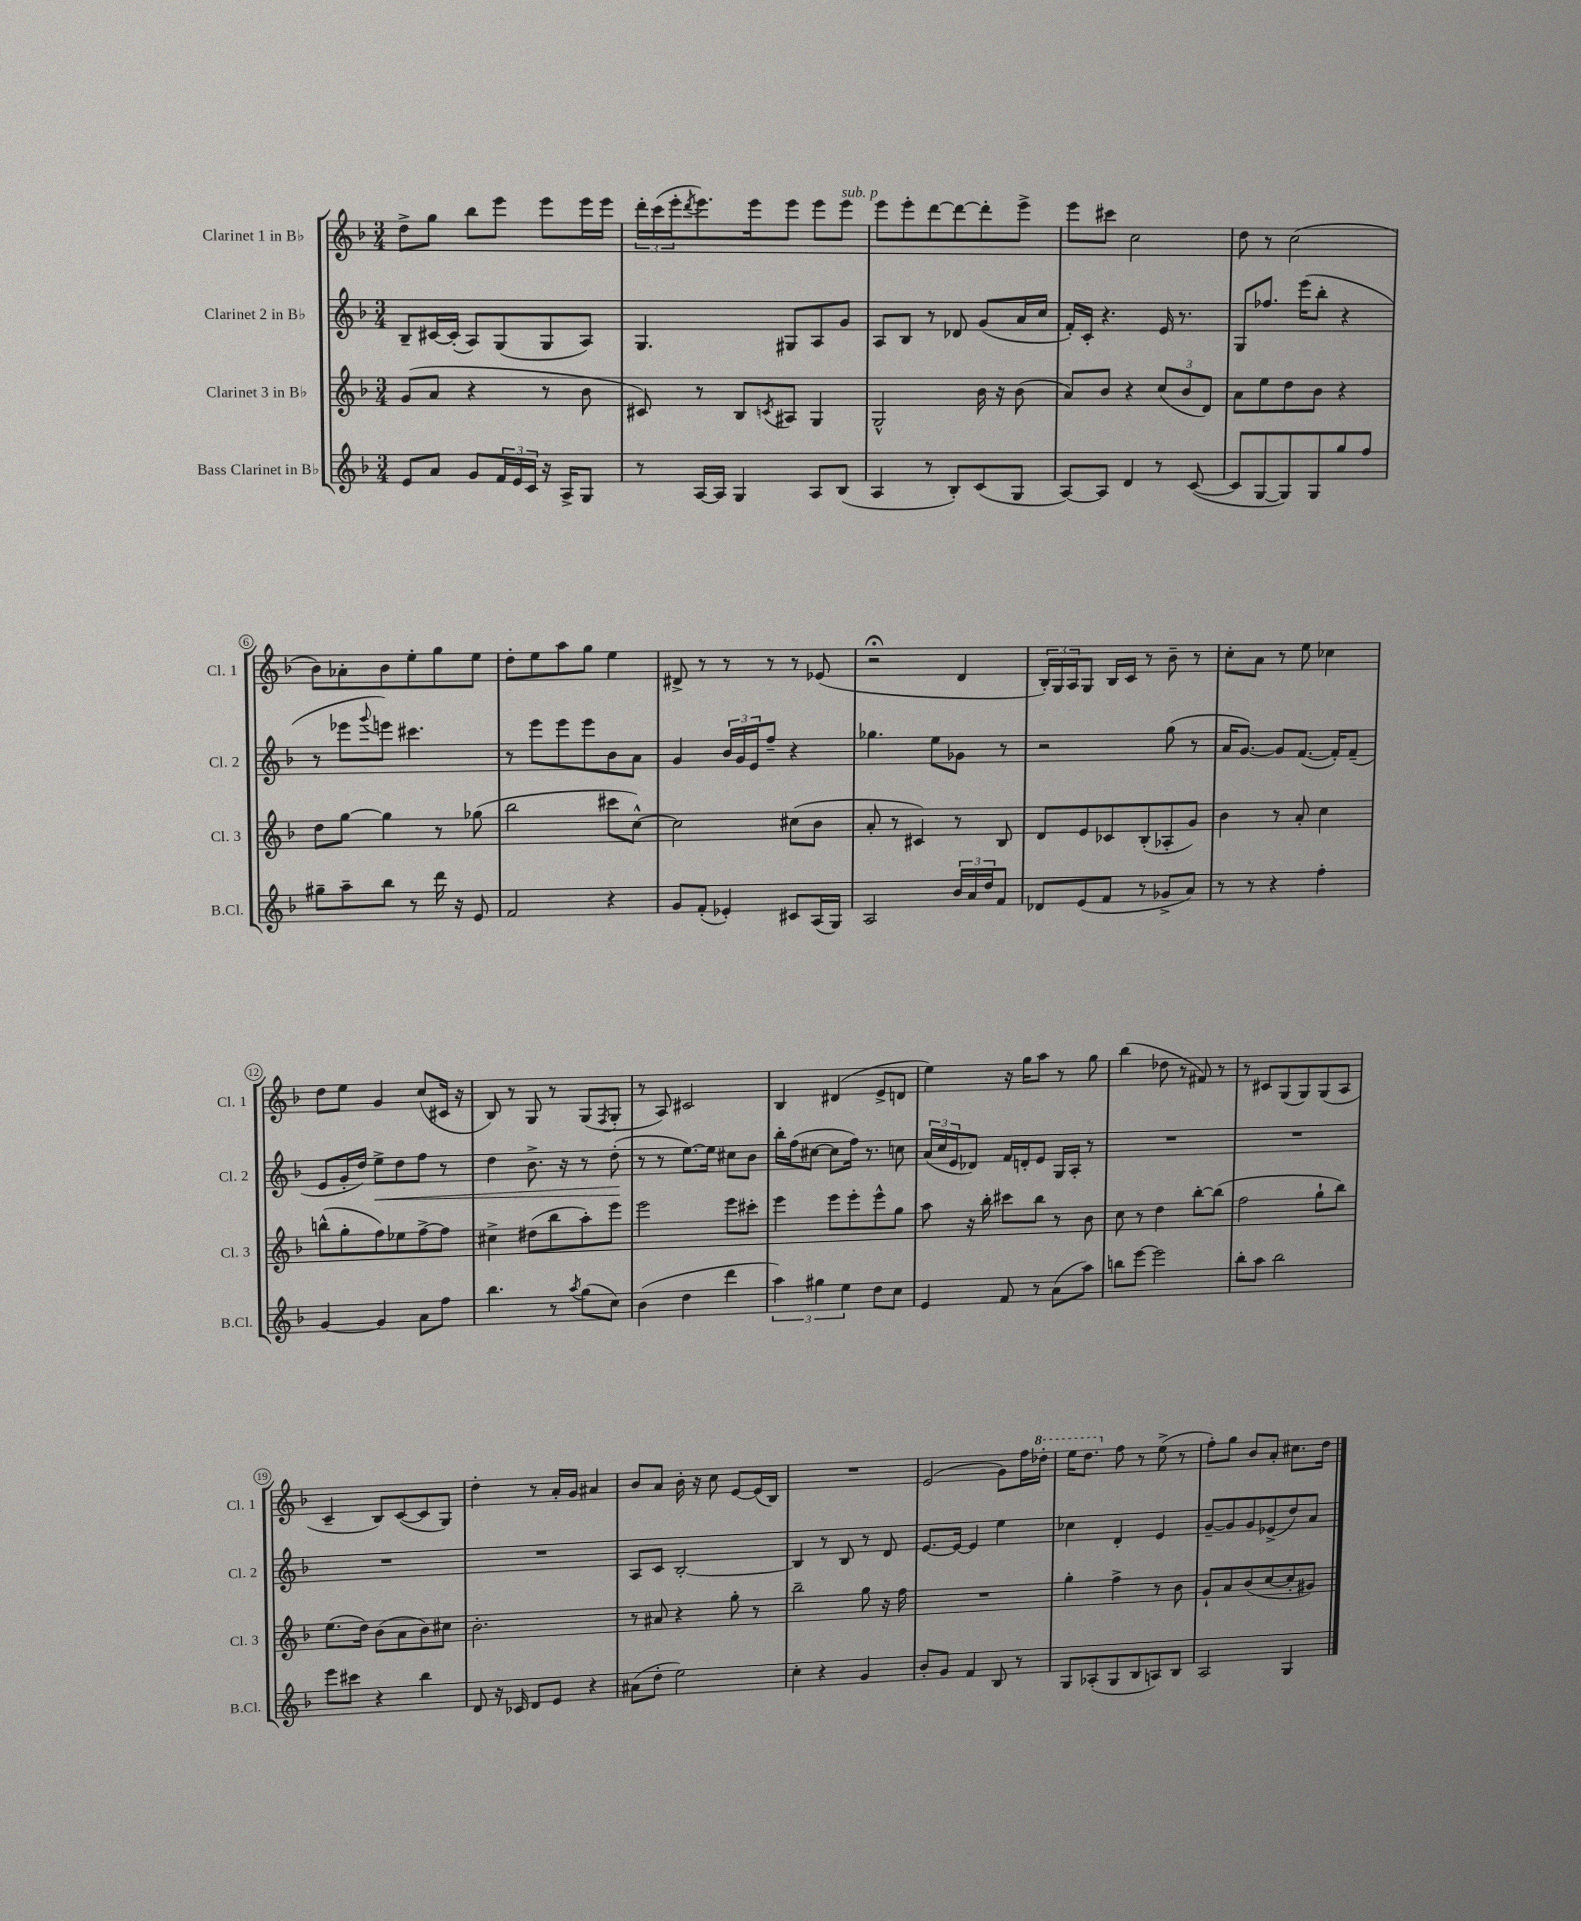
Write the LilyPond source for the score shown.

<<
\new StaffGroup <<
\new Staff = "s0" \with { instrumentName = "Clarinet 1 in Bb" shortInstrumentName = "Cl. 1" } {
    \clef treble \key f \major \numericTimeSignature \time 3/4
    d''8-> g''8 bes''8 e'''8 e'''8 e'''16 e'''16 |
    \tuplet 3/2 { d'''16-. c'''16( e'''16-. } \acciaccatura { d'''8 } e'''8.) e'''16 e'''8 e'''8 e'''8^\markup { \italic "sub. p" } |
    e'''8 e'''8-. d'''8~ d'''8~ d'''8-. e'''8-> |
    e'''8 cis'''8 c''2 |
    d''8 r8 c''2( |
    bes'8) aes'8-. bes'8 e''8-. g''8 e''8 |
    d''8-. e''8 a''8 g''8 e''4 |
    dis'8-> r8 r8 r8 r8 ees'8( |
    r2\fermata d'4 |
    \tuplet 3/2 { bes16-.) g16 a16 } g8 bes16 c'16 r8 bes'8-- r8 |
    c''8-. a'8 r8 e''8 ces''4 |
    d''8 e''8 g'4 c''8( cis'16 r16 |
    bes8) r8 g8 r8 g8( \acciaccatura { f8 } g8-. |
    r8 a8) cis'2 |
    bes4 dis'4( e'8-> d'8 |
    e''4) r16 g''16 a''8 r8 g''8 |
    bes''4( des''8 r8 fis'8) r8 |
    r8 cis'8 g8( g8) g8( a8 |
    c'4-- bes8) c'8~( c'8 g8) |
    d''4-. r8 a'16-. g'16 ais'4 |
    bes'8 a'8 bes'16-. r16 c''8 e'8~ e'16( bes16) |
    R2. |
    e'2( g'8) f''16 \ottava #1 des'''16-. |
    e'''16 d'''8. \ottava #0 f''8 r8 e''8->( r8 |
    f''8-.) g''8 bes'8 a'8-. cis''8. d''16 \bar "|." |
}
\new Staff = "s1" \with { instrumentName = "Clarinet 2 in Bb" shortInstrumentName = "Cl. 2" } {
    \clef treble \key f \major \numericTimeSignature \time 3/4
    bes8-- cis'16~ cis'16-.( a8) g8( g8 a8) |
    g4. gis8 a8 g'8 |
    a8 bes8 r8 des'8 g'8( a'16 c''16 |
    f'16-.) c'16-. r4. e'16 r8. |
    g8 fes''8. e'''16( bes''8-. r4 |
    r8 ees'''8 \appoggiatura { g'''8 } e'''8) cis'''4. |
    r8 e'''8 e'''8 e'''8 bes'8 a'8 |
    g'4 \tuplet 3/2 { bes'16 g'16 e'16 } f''8-- r4 |
    ges''4. e''8 ges'8 r8 |
    r2 g''8( r8 |
    a'16 g'8.~) g'8 f'8.~( f'16-.) f'8--( |
    e'8 g'16-. d''16) e''8->\< d''8 f''8 r8 |
    d''4 bes'8.-> r16 r8 d''8-.\!( |
    r8 r8 e''8.~) e''16 cis''8 bes'8 |
    bes''16-. f''16( cis''8~ cis''8 f''16) r8. c''8 |
    \tuplet 3/2 { a'16( c''16 e'16 } des'8) f'16 d'16-. e'8 g16 a16-. r8 |
    R2. |
    R2. |
    R2. |
    R2. |
    a8 c'8 bes2~-. |
    bes4 r8 bes8 r8 d'8 |
    e'8.~ e'16~ e'4 e''4 |
    ces''4 d'4-. e'4 |
    g'8~-- g'8 g'8 ees'8->( d''8) a'8 \bar "|." |
}
\new Staff = "s2" \with { instrumentName = "Clarinet 3 in Bb" shortInstrumentName = "Cl. 3" } {
    \clef treble \key f \major \numericTimeSignature \time 3/4
    g'8( a'8 r4 r8 bes'8 |
    cis'8) r8 bes8 \acciaccatura { c'8 } ais8 g4 |
    g2-^ bes'16 r16 bes'8( |
    a'8) bes'8 r4 \tuplet 3/2 { c''8( bes'8 d'8) } |
    a'8 e''8 d''8 bes'8 r4 |
    d''8 g''8~ g''4 r8 ges''8( |
    bes''2 cis'''8 c''8~-^) |
    c''2 cis''8( bes'8 |
    a'8-. r8 cis'4) r8 bes8 |
    d'8 e'8 ces'8 bes8-.( aes8-. g'8) |
    bes'4 r8 a'8-. c''4 |
    b''8-^( g''8-. f''8) ees''8 f''8~-> f''8 |
    cis''4-> dis''8( bes''8 a''8-.) e'''8 |
    e'''2 e'''8 cis'''8-. |
    e'''4 e'''8 e'''8-. e'''8-^ g''8 |
    a''8 r16 bes''16-. cis'''8 bes''8 r8 bes'8 |
    c''8 r8 d''4 bes''8~-. bes''8( |
    f''2 g''8-! bes''8) |
    e''8.( d''16) bes'8( a'8 bes'8) cis''8 |
    bes'2.-. |
    r8 ais'8 r4 g''8-. r8 |
    bes''2-- g''8 r16 f''16 |
    R2. |
    g''4-. f''4-> r8 bes'8 |
    g'8-! a'8 bes'8( c''8~ c''8-. gis'8) \bar "|." |
}
\new Staff = "s3" \with { instrumentName = "Bass Clarinet in Bb" shortInstrumentName = "B.Cl." } {
    \clef treble \key f \major \numericTimeSignature \time 3/4
    e'8 a'8 g'8 \tuplet 3/2 { f'16 e'16 c'16 } r16 a16-> g8 |
    r8 a16~ a16 g4 a8 bes8( |
    a4 r8 bes8-.) c'8( g8 |
    a8~) a8 d'4 r8 c'8~( |
    c'8 g8~ g8) g8 g''8 f''8 |
    gis''8-- a''8-- bes''8 r8 d'''16 r16 e'8 |
    f'2 r4 |
    g'8 f'8-.( ees'4-.) cis'8 a16( g16) |
    a2 \tuplet 3/2 { bes'16 a'16 d''16 } f'8 |
    des'8 e'8( f'8 r8 ges'8-> a'8) |
    r8 r8 r4 f''4-. |
    g'4~ g'4 a'8 f''8 |
    bes''4. r8 \acciaccatura { a''8 } g''8( c''8) |
    bes'4( d''4 d'''4 |
    \tuplet 3/2 { a''4) gis''4 e''4 } d''8 c''8 |
    e'4 f'8 r8 a'8( a''8) |
    b''8 e'''8~ e'''2 |
    bes''8-. a''8 bes''2 |
    e'''8 cis'''8 r4 bes''4 |
    d'8 r16 ces'16 d'8 e'8 r4 |
    ais'8( d''8-. e''2) |
    c''4-. r4 g'4 |
    bes'8-. g'8 f'4 bes8 r8 |
    g8 aes8-.( g8 bes8 a8) bes8 |
    a2 g4 \bar "|." |
}
>>
>>
\layout { \context { \Score \override BarNumber.stencil = #(make-stencil-circler 0.1 0.3 ly:text-interface::print) } }
